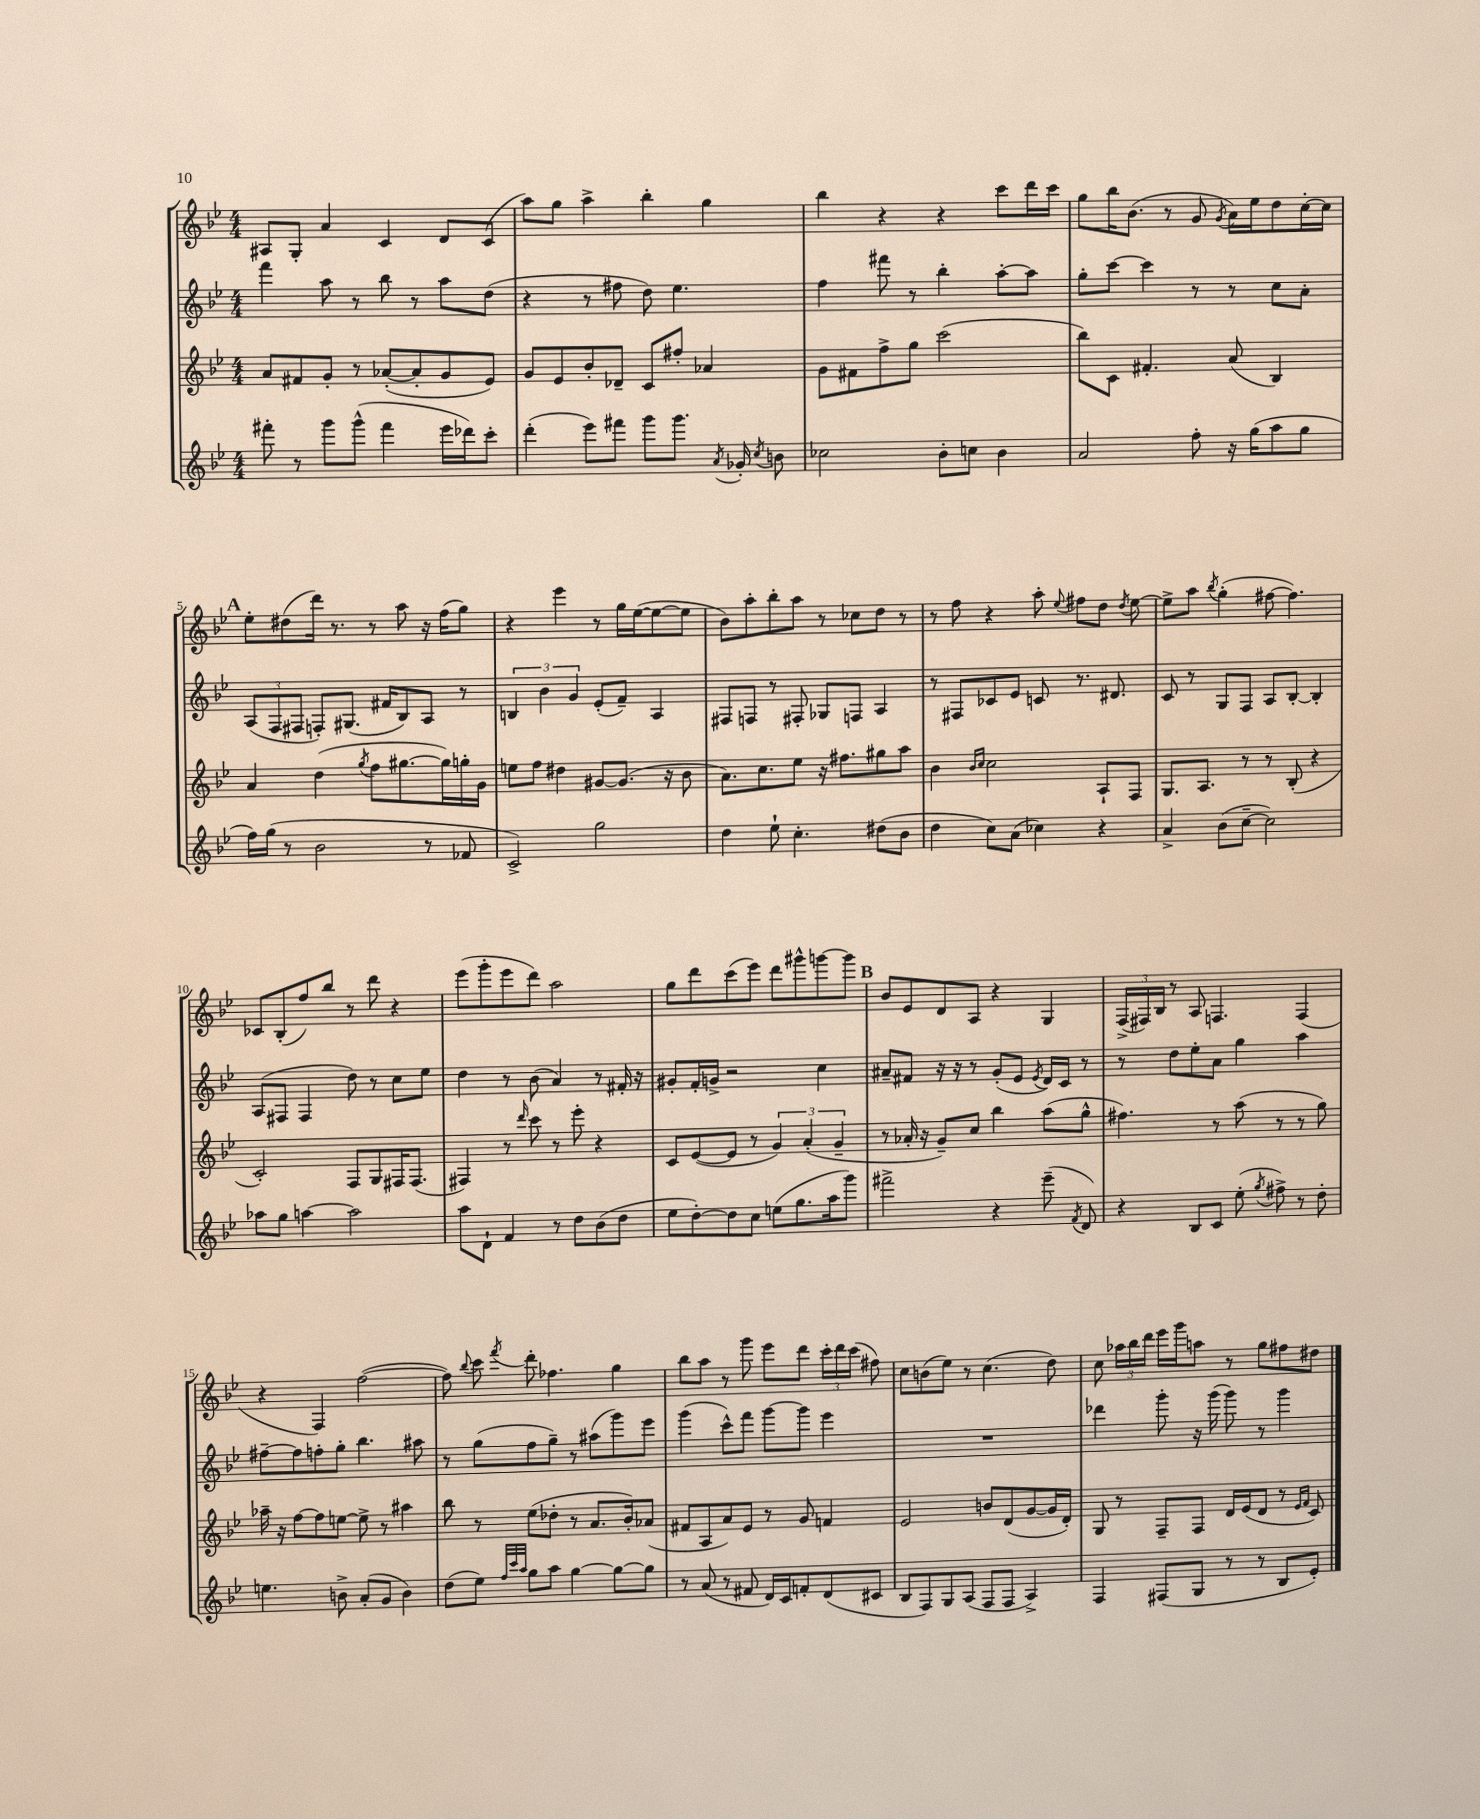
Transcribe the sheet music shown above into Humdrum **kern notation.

**kern	**kern	**kern	**kern
*part4	*part3	*part2	*part1
*staff4	*staff3	*staff2	*staff1
*clefG2	*clefG2	*clefG2	*clefG2
*k[b-e-]	*k[b-e-]	*k[b-e-]	*k[b-e-]
*M4/4	*M4/4	*M4/4	*M4/4
=1	=1	=1	=1
8fff#X'\	8a/L	4fff\	8A#X/L
8r	8f#X/	.	8G'/J
8ggg\L	8g'/J	8aa\	4a/
(8ggg^^\J	8r	8r	.
4fff#\	([8a-X'/L	8bb-\	4c/
.	8a-'/]	8r	.
16eee-\LL	8g/	8aa\L	8d/L
16ddd-X\J)	.	.	.
8ccc'\J	8e-/J)	(8dd\J	(8c/J
=2	=2	=2	=2
(4ddd'\	8g/L	4r	8aa\L)
.	8e-/	.	8gg\J
8eee-\L)	8b-'/	8r	4aa^\
8fff#X\J	8d-X~/J	8ff#X\	.
8ggg\L	8c/L	8dd\)	4bb-'\
8.ggg\J	8ff#X'/J	4.ee-\	.
.	4a-X/	.	4gg\
8qa/	.	.	.
16g-X'/	.	.	.
8qcc/	.	.	.
8bn\	.	.	.
=3	=3	=3	=3
2cc-X\	8g\L	4ff\	4bb-\
.	8f#X\	.	.
.	8ff^\	8fff#X\	4r
.	8gg\J	8r	.
8b-'\L	(2ccc\	4bb-'\	4r
8ccn\J	.	.	.
4b-\	.	[8aa'\L	8ccc\L
.	.	8aa\J]	16ddd\L
.	.	.	16ccc\JJ
=4	=4	=4	=4
2a/	8bb-\L)	8gg'\L	8gg\L
.	8c\J	[8ccc\J	16bb-\K
.	.	.	(8.b-\J
.	4.f#X'/	4ccc\]	.
.	.	.	8r
8ff'\	.	8r	8g/
.	.	.	8qg/
16r	(8a/	8r	16a\LL)
(16gg\KL	.	.	16ee-\J
8aa\	4B-/)	8cc\L	8dd\
8gg\J	.	8a'\J	[16cc'\L
.	.	.	16cc\JJ]
!!LO:LB:g=z
!!LO:REH:place=s1:t=A
=5	=5	=5	=5
16ff\LL)	4a/	(12A/L	8ee-'\L
(16gg\JJ	.	.	.
.	.	12F/	.
8r	.	.	(8dd#X\
.	.	12F#X/J	.
2b-\	(4dd\	8Fn'/L)	16ddd\Jk)
.	.	.	8.r
.	.	(8.G#X/J	.
.	8qgg/	.	.
.	8ff\L	.	8r
.	.	16f#X/KL	.
.	[8.gg#X\	8B-/)	8aa\
8r	.	8A/J	16r
.	16gg#\L])	.	(16ff\KL
8f-X/	16ggn'\	8r	8gg\J)
.	16g\JJ	.	.
=6	=6	=6	=6
2c^/)	8een\L	6Bn/	4r
.	8ff\J	.	.
.	.	6b-\	.
.	4dd#X\	.	4eee-\
.	.	6g/	.
2gg\	[8g#X/L	(8e-'/L	8r
.	(8.g#/J]	8f~/J)	16gg\LL
.	.	.	([16ee-\J
.	.	4A/	8ee-\_
.	16r	.	.
.	8b-\	.	8ee-\J]
=7	=7	=7	=7
4dd\	8.a\L)	8F#X/L	8b-\L)
.	.	8Fn/J	8aa'\
.	8.cc\	.	.
8ee-`\	.	8r	8bb-'\
4.cc'\	8ee-\J	8F#X'/	8aa\J
.	16r	8G-X/L	8r
.	8.ff#X\L	.	.
.	.	8Fn/J	8cc-X\L
(8dd#X\L	8gg#X\	4A/	8dd\J
8b-\J	8aa\J	.	8r
=8	=8	=8	=8
4dd\	4b-\	8r	8r
.	.	8F#X/L	8ff\
.	16qqb-/LL	.	.
.	16qqcc/JJ	.	.
8cc\L)	2cc\	8c-X/	4r
(8a\J	.	8e-/J	.
4cc-X\)	.	8cn/	8aa'\
.	.	.	8qqee-/
.	.	8.r	8ff#X\L
4r	8A`/L	.	8dd\J
.	.	8.d#X/	.
.	.	.	8qdd/
.	8F/J	.	[8ee-\
=9	=9	=9	=9
4a^/	8.G/L	8c/	8ee-^\L]
.	.	8r	8aa\J
.	8.A/J	.	.
.	.	.	8qbb-/
(8b-\L	.	8G/L	(4gg'\
[8cc~\J	8r	8F/J	.
2cc\])	8r	8A/L	[8ff#X\
.	(8B-'/	[8B-'/J	4.ff#\])
.	4r	4B-'/]	.
!!LO:LB:g=z
=10	=10	=10	=10
8aa-X\L	2c'/)	(8A/L	8c-X/L
8gg\J	.	8F#X/J	(8B-'/
[4aan\	.	4F#/	8ff/)
.	.	.	8bb-/J
2aa\]	8F/L	8dd\)	8r
.	8G/	8r	8ddd\
.	16F#X/K	8cc\L	4r
.	(8.F#/J	.	.
.	.	8ee-\J	.
=11	=11	=11	=11
8aa\L	4F#X/)	4dd\	(8eee-\L
8d`\J	.	.	8ggg'\
4f/	8r	8r	8eee-\
.	16qqddd/	.	.
.	8ccc\	(8b-\	8ddd\J)
8r	8r	4a/)	2aa\
8dd\L	8eee-'\	.	.
(8b-\	4r	8r	.
8dd\J	.	16f#X'/	.
.	.	16r	.
=12	=12	=12	=12
8ee-\L	8c/L	8g#X'/L	8gg\L
[8dd'\)	([8e-/	16f'/L	8ddd\
.	.	16gn^/JJ	.
8dd\]	8e-/J]	2r	(8ccc\
8cc\J	8r	.	8eee-\J)
(8een\L	6g/)	.	8ddd\L
8.gg\	.	.	8ggg#X^^\
.	(6a'/	.	.
.	.	4cc\	[8gggn\
16aa\k	.	.	.
.	6g~/	.	.
8ggg\J)	.	.	8ggg\J]
!!LO:REH:place=s1:t=B
=13	=13	=13	=13
2fff#X^\	8r	8a#X~/L	8b-/L
.	16a-X'/	8f#X/J	8e-/
.	16r	.	.
.	8g~/L)	16r	8d/
.	.	16r	.
.	8cc/J	8r	8A/J
4r	4bb-\	(8g'/L	4r
.	.	8e-/J	.
.	.	8qe-/	.
(8eee-~\	(8aa\L	16d/LL)	4G/
.	.	16c/JJ	.
8qf/	.	.	.
8d/)	8gg^^\J	8r	.
=14	=14	=14	=14
4r	4.ff#X\)	8r	(24F^/LL
.	.	.	24F#X/)
.	.	.	24B-/JJ
.	.	8dd\L	8r
8B-/L	.	8ee-'\	8A/
8c/J	8r	8a\J	4.Fn/
(8ee-'\	(8aa\	4gg\	.
8qgg/	.	.	.
8ff#X^\)	8r	.	.
8r	8r	4aa\	(4F/
8dd'\	8gg\)	.	.
!!LO:LB:g=z
=15	=15	=15	=15
4.een\	16aa-X~\	[8ff#X~\L	4r
.	16r	.	.
.	[8ff\L	8ff#\]	.
.	8ff\]	8ffn'\	4F/)
8bn^\	[8een\J	8gg'\J	.
(8a'/L	8ee^\]	4.bb-\	([2ff\
8g/J	8r	.	.
4b\)	4aa#X\	.	.
.	.	8aa#X\	.
=16	=16	=16	=16
(8dd\L	8bb-\	8r	8ff\])
.	.	.	8qqbb-/
8ee-\J)	8r	(8gg\L	8ccc\
32qqff/LLL	.	.	.
32qqccc/	.	.	.
32qqaa/JJJ	.	.	8qfff/
8gg\L	(8ee-\L	8ff\	8ddd'\
8aa\J	8dd-X'\J	8gg~\J)	4.ff-X\
[4gg\	8r	8r	.
.	8.a/L	(8aa#X\L	.
8gg\L_	.	8ggg\)	4gg\
.	16b-'/k)	.	.
8gg\J]	(8a-X/J	8eee-\J	.
=17	=17	=17	=17
8r	8f#X/L	(4ggg\	8bb-\L
(8a/	8A/	.	8aa\J
8r	8a/)	8ccc^^\L)	8r
8f#X/	8e-/J	8fff\J	8ggg\
16d/LL)	8r	[8ggg\L	8eee-\L
16c/J	.	.	.
8fn'/	8g/	8ggg\J]	8ddd\J
(8d/	4fn/	4eee-\	24ccc'\LL
.	.	.	24ddd\
.	.	.	(24ccc\JJ
8c#X/J	.	.	8ff#X\)
=18	=18	=18	=18
8B-/L	2e-/	1r	8cc\L
8F/)	.	.	(8bn\
8G/	.	.	8ee-\J)
(8A/J	.	.	8r
8F/L	8bn/L	.	(4.cc\
8F/J	(8d/	.	.
4A^/)	[8g/	.	.
.	16g/L]	.	8dd\)
.	16d'/JJ)	.	.
=19	=19	=19	=19
4F/	8G/	4ddd-X\	8cc\
.	8r	.	24aa-X\LL
.	.	.	24bb-\
.	.	.	24ddd\JJ
(8F#X/L	8F~/L	8ggg'\	16eee-\LL
.	.	.	16ggg\J
8G/J	8F/J	16r	8aan\J
.	.	(16ggg\	.
8r	16d/LL	8ggg\)	8r
.	(16e-/J	.	.
8r	8d/J	8r	8gg\L
8B-/L	8r	4ggg\	8ff#X\
.	16qqe-/LL	.	.
.	16qqf/JJ	.	.
8e-'/J)	8c/)	.	8dd#X\J
==	==	==	==
*-	*-	*-	*-
